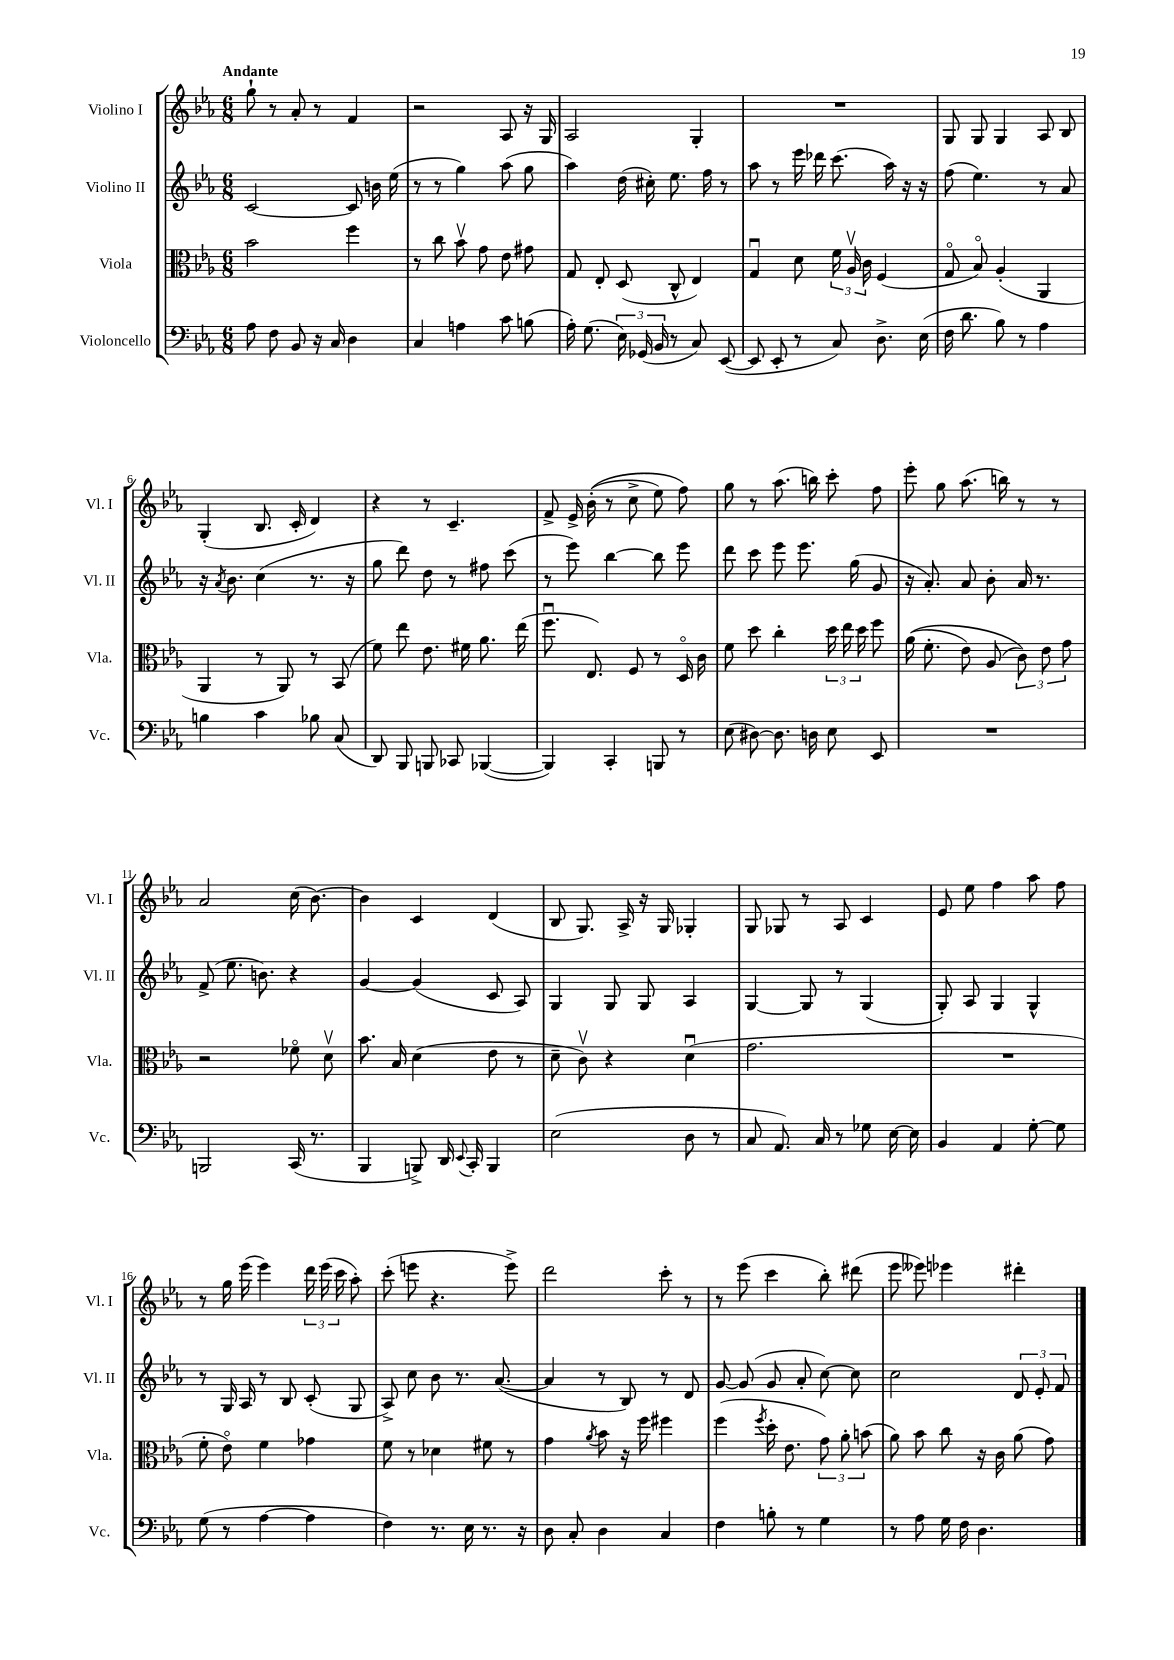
<<
\new StaffGroup <<
\new Staff = "s0" \with { instrumentName = "Violino I" shortInstrumentName = "Vl. I" } {
    \clef treble \key ees \major \numericTimeSignature \time 6/8 \tempo "Andante"
    \autoBeamOff g''8-! r8 aes'8-. r8 f'4 |
    r2 aes8 r16 g16 |
    aes2 g4-. |
    R2. |
    g8 g8 g4 aes8 bes8 |
    g4-.( bes8. c'16-. d'4) |
    r4 r8 c'4.-- |
    f'8-> ees'16-> bes'16-.(\( r8 c''8-> ees''8) f''8\) |
    g''8 r8 aes''8.( b''16) c'''8-. f''8 |
    ees'''8-. g''8 aes''8.( b''16) r8 r8 |
    aes'2 c''16( bes'8.~) |
    bes'4 c'4 d'4( |
    bes8 g8.) aes16-> r16 g16 ges4-. |
    g8 ges8 r8 aes8 c'4 |
    ees'8 ees''8 f''4 aes''8 f''8 |
    r8 g''16 ees'''16( ees'''4) \tuplet 3/2 { d'''16 ees'''16( c'''16 } aes''8-.) |
    c'''8-.( e'''8 r4. e'''8->) |
    d'''2 c'''8-. r8 |
    r8 ees'''8( c'''4 bes''8-.) dis'''8( |
    ees'''8 eeses'''8) ees'''4 dis'''4-. \bar "|." |
}
\new Staff = "s1" \with { instrumentName = "Violino II" shortInstrumentName = "Vl. II" } {
    \clef treble \key ees \major \numericTimeSignature \time 6/8
    \autoBeamOff c'2~ c'8 b'16 ees''16( |
    r8 r8 g''4) aes''8( g''8 |
    aes''4) d''16( cis''16-.) ees''8. f''16 r8 |
    aes''8 r8 ees'''16 des'''16 c'''8.( aes''16) r16 r16 |
    f''8( ees''4.) r8 aes'8 |
    r16 \acciaccatura { aes'8 } bes'8. c''4( r8. r16 |
    g''8 d'''8) d''8 r8 fis''8 c'''8( |
    r8 ees'''8) bes''4~ bes''8 ees'''8 |
    d'''8 c'''8 ees'''8 ees'''8. g''16( g'8 |
    r16 aes'8.-.) aes'8 bes'8-. aes'16 r8. |
    f'8->( ees''8. b'8.) r4 |
    g'4~ g'4( c'8 aes8) |
    g4 g8 g8 aes4 |
    g4~ g8 r8 g4( |
    g8-.) aes8 g4 g4-^ |
    r8 g16 aes16 r8 bes8 c'8-.( g8 |
    aes8->) c''8 bes'8 r8. aes'8.~( |
    aes'4 r8 bes8) r8 d'8 |
    g'8~ g'8( g'8 aes'8-. c''8~) c''8 |
    c''2 \tuplet 3/2 { d'8 ees'8-. f'8 } \bar "|." |
}
\new Staff = "s2" \with { instrumentName = "Viola" shortInstrumentName = "Vla." } {
    \clef alto \key ees \major \numericTimeSignature \time 6/8
    \autoBeamOff bes'2 f''4 |
    r8 c''8 bes'8\upbow g'8 ees'8 gis'8 |
    g8 ees8-. d8( c8-^ ees4) |
    g4\downbow d'8 \tuplet 3/2 { f'16 aes16\upbow c'16 } f4( |
    g8\flageolet bes8\flageolet) aes4-.( aes,4 |
    aes,4 r8 aes,8) r8 bes,8( |
    f'8) ees''8 ees'8. fis'16 aes'8. ees''16( |
    f''8.\downbow ees8.) f8 r8 d16\flageolet c'16 |
    f'8 d''8 c''4-. \tuplet 3/2 { d''16 ees''16 d''16 } f''8 |
    aes'16(\( f'8.-. ees'8) aes8( \tuplet 3/2 { c'8)\) ees'8 g'8 } |
    r2 fes'8\flageolet d'8\upbow |
    bes'8. bes16 d'4( ees'8 r8 |
    d'8-- c'8\upbow) r4 d'4\downbow( |
    g'2. |
    R2. |
    f'8-. ees'8\flageolet) f'4 ges'4 |
    f'8 r8 des'4 fis'8 r8 |
    g'4 \acciaccatura { aes'8 } bes'8 r16 f''16 fis''4 |
    f''4( \acciaccatura { f''8 } d''16-. ees'8. \tuplet 3/2 { g'8) aes'8-. b'8( } |
    aes'8) bes'8 c''8 r16 c'16 aes'8( g'8) \bar "|." |
}
\new Staff = "s3" \with { instrumentName = "Violoncello" shortInstrumentName = "Vc." } {
    \clef bass \key ees \major \numericTimeSignature \time 6/8
    \autoBeamOff aes8 f8 bes,8 r16 c16 d4 |
    c4 a4 c'8 b8( |
    aes16-.) g8.( \tuplet 3/2 { ees16) ges,16( bes,16 } r8 c8) ees,8~( |
    ees,8 ees,8-. r8 c8) d8.-> ees16( |
    f16 d'8. bes8) r8 aes4 |
    b4 c'4 bes8 c8( |
    d,8) bes,,8 b,,8 ces,8 bes,,4~( |
    bes,,4) c,4-. b,,8 r8 |
    ees8( dis8~) dis8. d16 ees8 ees,8 |
    R2. |
    b,,2 c,16( r8. |
    bes,,4 b,,8->) d,16 \appoggiatura { ees,8 } c,16-. b,,4 |
    ees2( d8 r8 |
    c8 aes,8.) c16 r8 ges8 ees16~ ees16 |
    bes,4 aes,4 g8~-. g8 |
    g8( r8 aes4~ aes4 |
    f4) r8. ees16 r8. r16 |
    d8 c8-. d4 c4 |
    f4 b8-. r8 g4 |
    r8 aes8 g16 f16 d4. \bar "|." |
}
>>
>>
